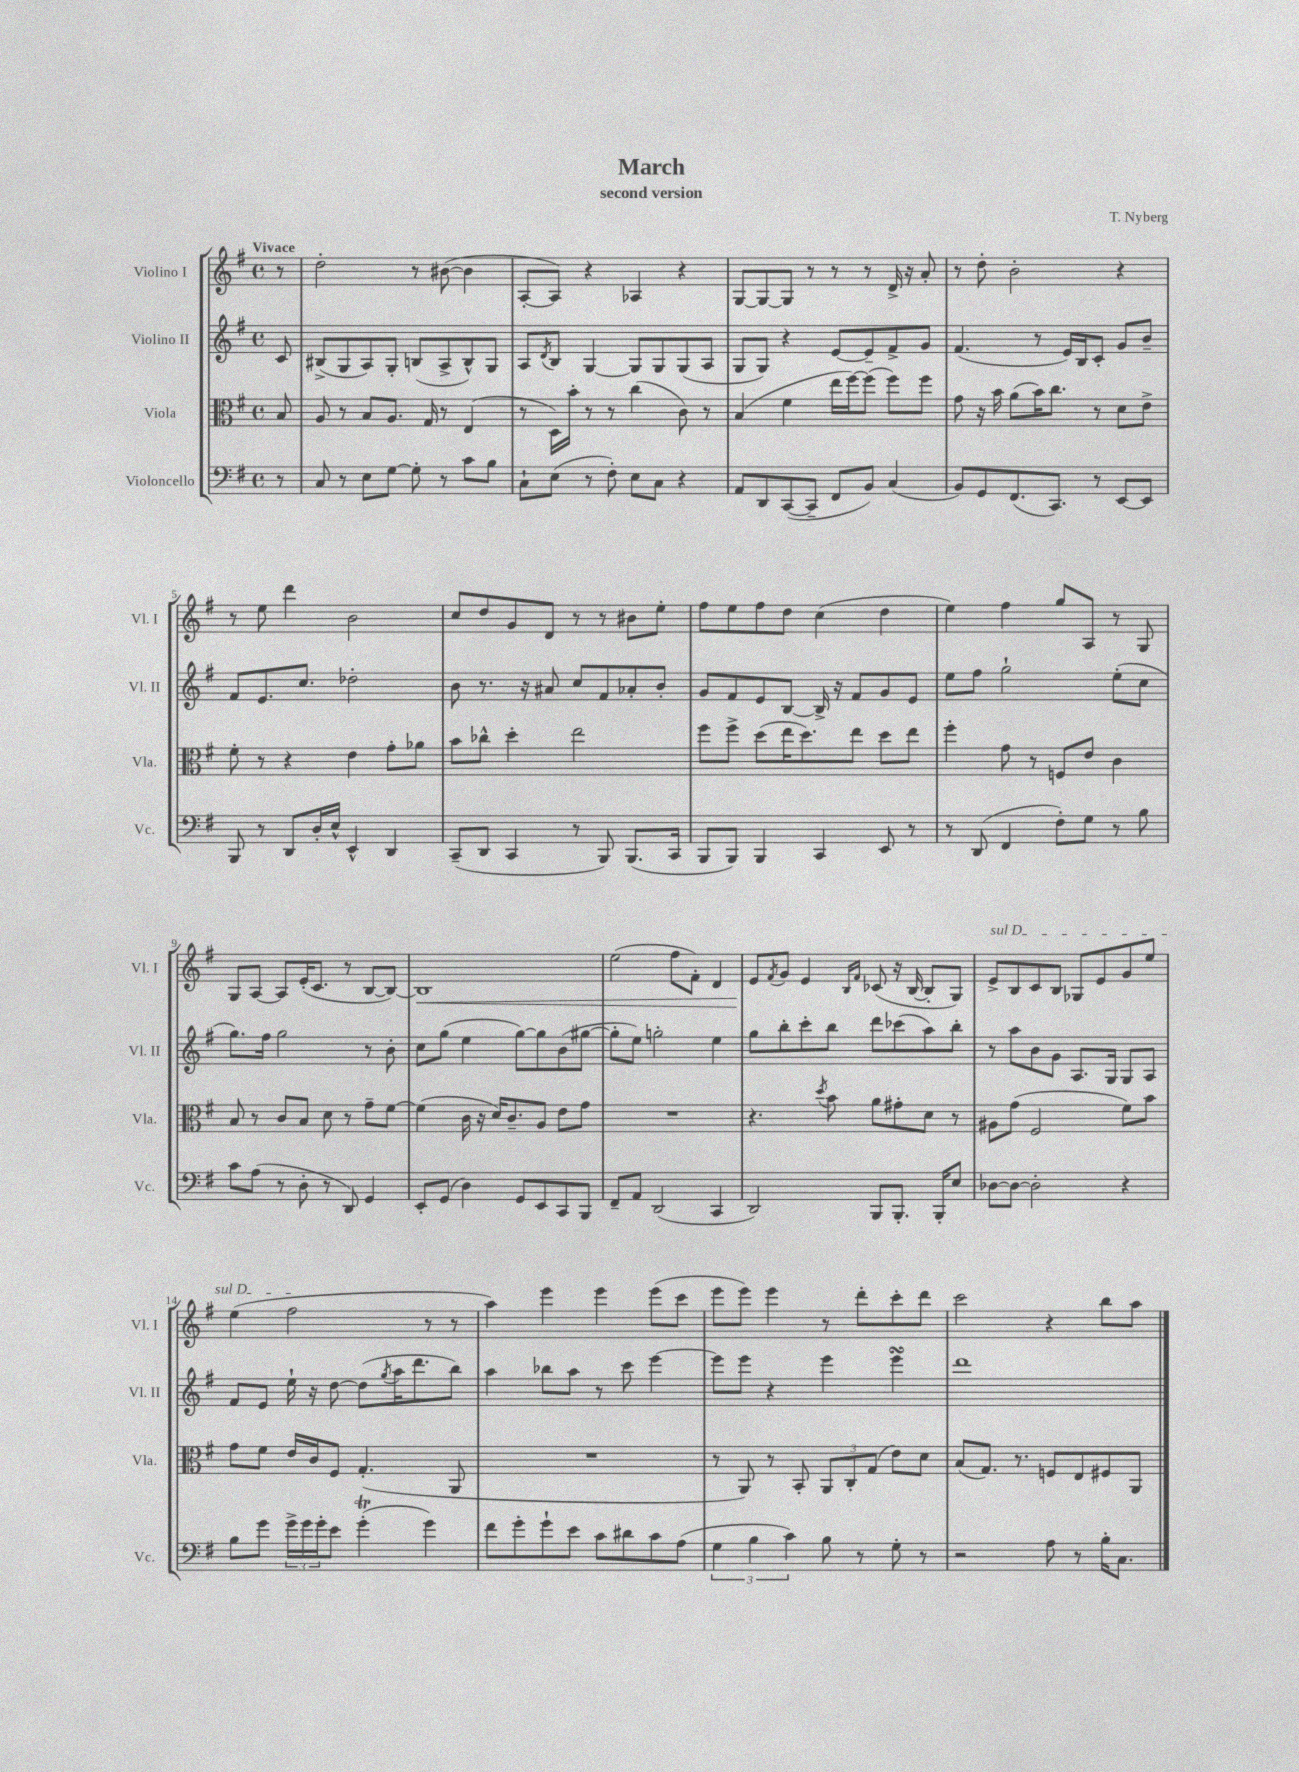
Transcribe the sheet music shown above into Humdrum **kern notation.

**kern	**kern	**kern	**kern
*staff4	*staff3	*staff2	*staff1
*clefF4	*clefC3	*clefG2	*clefG2
*k[f#]	*k[f#]	*k[f#]	*k[f#]
*M4/4	*M4/4	*M4/4	*M4/4
*met(c)	*met(c)	*met(c)	*met(c)
8r	8B	8c	8r
=	=	=	=
8C	8A	(8B#^	2dd'
8r	8r	8G	.
8E	8B	8A)	.
[8G	8.A	8G'	.
8G']	.	(8B	8r
.	16G	.	.
8r	8r	8A^	([8b#
8c	(4E	8B^^)	4b#]
8B	.	8G	.
=	=	=	=
8C`	8r	8A	[8A'
.	.	8qd	.
(8E	16D)	8B	8A])
.	16b'	.	.
8r	8r	[4G	4r
8F#')	8r	.	.
8E	(4cc	8G]	4A-
8C	.	8G	.
4r	8c)	(8G	4r
.	8r	8A	.
=	=	=	=
8AA	(4B	8G	[8G
8DD	.	8G)	8G_
([8CC	4f#	4r	8G]
8CC~]	.	.	8r
8FF#	16ee	[8e	8r
.	[16ff#)	.	.
8BB)	(8ff#]	8e~]	8r
(4C	8ff#)	8f#^	16d^
.	.	.	16r
.	8ff#	8g	8a'
=	=	=	=
8BB)	8g	(4.f#	8r
8GG	16r	.	8dd'
.	16b	.	.
(8.FF#	(8a	.	2b'
.	16b)	8r	.
8.CC)	8.cc	.	.
.	.	16e)	.
.	.	16B	.
8r	8r	8c'	.
[8EE	8d	8g	4r
8EE]	8e^	8b~	.
=	=	=	=
8BBB	8f#'	8f#	8r
8r	8r	8.e	8ee
8DD	4r	.	4ddd
.	.	8.cc	.
16D'	.	.	.
16E^^	.	.	.
4EE^^	4e	2dd-'	2b
4DD	8g'	.	.
.	8a-	.	.
=	=	=	=
(8CC~	8b	8b	8cc
8DD	8cc-^^	8.r	8dd
4CC	4dd'	.	8g
.	.	16r	.
.	.	8a#	8d
8r	2ee	8cc	8r
8BBB)	.	8f#	8r
(8.BBB	.	8a-'	8b#
.	.	8b'	8ee'
16CC	.	.	.
=	=	=	=
8BBB	8ff#	8g	8ff#
8BBB)	8ff#^	8f#	8ee
4BBB	(8dd	8e	8ff#
.	16ee	[8B	8dd
.	8.dd)	.	.
4CC	.	16B^]	(4cc
.	.	16r	.
.	8ee	8f#	.
8EE	8dd	8g	4dd
8r	8ee	8e	.
=	=	=	=
8r	4ff#'	8ee	4ee)
(8DD	.	8ff#	.
4FF#	8g	2gg`	4ff#
.	8r	.	.
8F#')	8F	.	8gg
8G	8e	.	8A
8r	4c	(8ee'	8r
8B	.	8cc	8G
=	=	=	=
8c	8B	8.gg)	8G
(8A	8r	.	[8A
.	.	16ff#	.
8r	8c	2gg	8A]
8D'	8B	.	(16e'
.	.	.	8.c
8r	8d	.	.
8DD)	8r	.	8r
4GG	8g~	8r	[8B
.	[8f#	8b'	8B_)
=	=	=	=
8EE'	(4f#]	8cc	1B]
(8GG	.	(8gg	.
4D)	16c	4ee	.
.	16r	.	.
.	16d)	.	.
.	8.c~	.	.
8GG	.	[8gg)	.
8EE	8A	8gg]	.
8CC	8e	(8b	.
8BBB	8g	[8gg#	.
=	=	=	=
8FF#~	1r	8gg#']	(2ee
8AA	.	8ee)	.
(2DD	.	2gg'	.
.	.	.	8ff#
.	.	.	8f#')
4CC	.	4ee	4d
=	=	=	=
2DD)	4.r	8gg	8e
.	.	.	8qf#
.	.	8bb'	8g
.	.	8ccc'	4e
.	8qdd	.	.
.	8b	8bb	.
.	.	.	16qqB
.	.	.	16qqf#
8BBB	8a	8ddd	(8c-
8.BBB'	8g#'	(8ccc-	16r
.	.	.	[16B
.	8d	8aa)	8B']
16BBB'	.	.	.
8E	8r	8bb'	8G)
=	=	=	=
[8D-	8A#	8r	8e^
8D-_	(8g	8aa	8B
2D-']	2F#	8b	8c
.	.	8g	8B
.	.	8.A	8G-
.	.	.	8e
.	.	16G	.
4r	8f#)	8G	8g
.	8b	8A	8ee
=	=	=	=
8B	8g	8f#	(4ee
8g	8f#	8e	.
24g^	16e	16ee`	2ff#
24g	.	.	.
.	16c	16r	.
24g'	.	.	.
8e	8F#	[8dd	.
(4g'	(4.G'	(8dd]	.
.	.	8qgg	.
.	.	16aa	.
.	.	8.ddd	.
4g)	.	.	8r
.	8AA	8bb)	8r
=	=	=	=
8f#	1r	4aa	4aa)
8g'	.	.	.
8g`	.	8bb-	4eee
8e	.	8aa	.
8c	.	8r	4eee
8d#	.	8ccc	.
8c	.	[4eee	(8eee
(8A	.	.	8ccc
=	=	=	=
6G	8r	8eee]	8eee
.	8AA)	8eee	8eee)
6B	.	.	.
.	8r	4r	4eee
6c)	.	.	.
.	8BB'	.	.
8B	12AA	4eee	8r
.	12C'	.	.
8r	.	.	8ddd'
.	(12G	.	.
8G'	8e)	4eee	8ccc'
8r	8d	.	8ddd
=	=	=	=
2r	(8B	1ddd	2ccc
.	8.G)	.	.
.	8.r	.	.
8A	8F	.	4r
8r	8E	.	.
16B'	8F#	.	8bb
8.C	.	.	.
.	8AA	.	8aa
==	==	==	==
*-	*-	*-	*-
